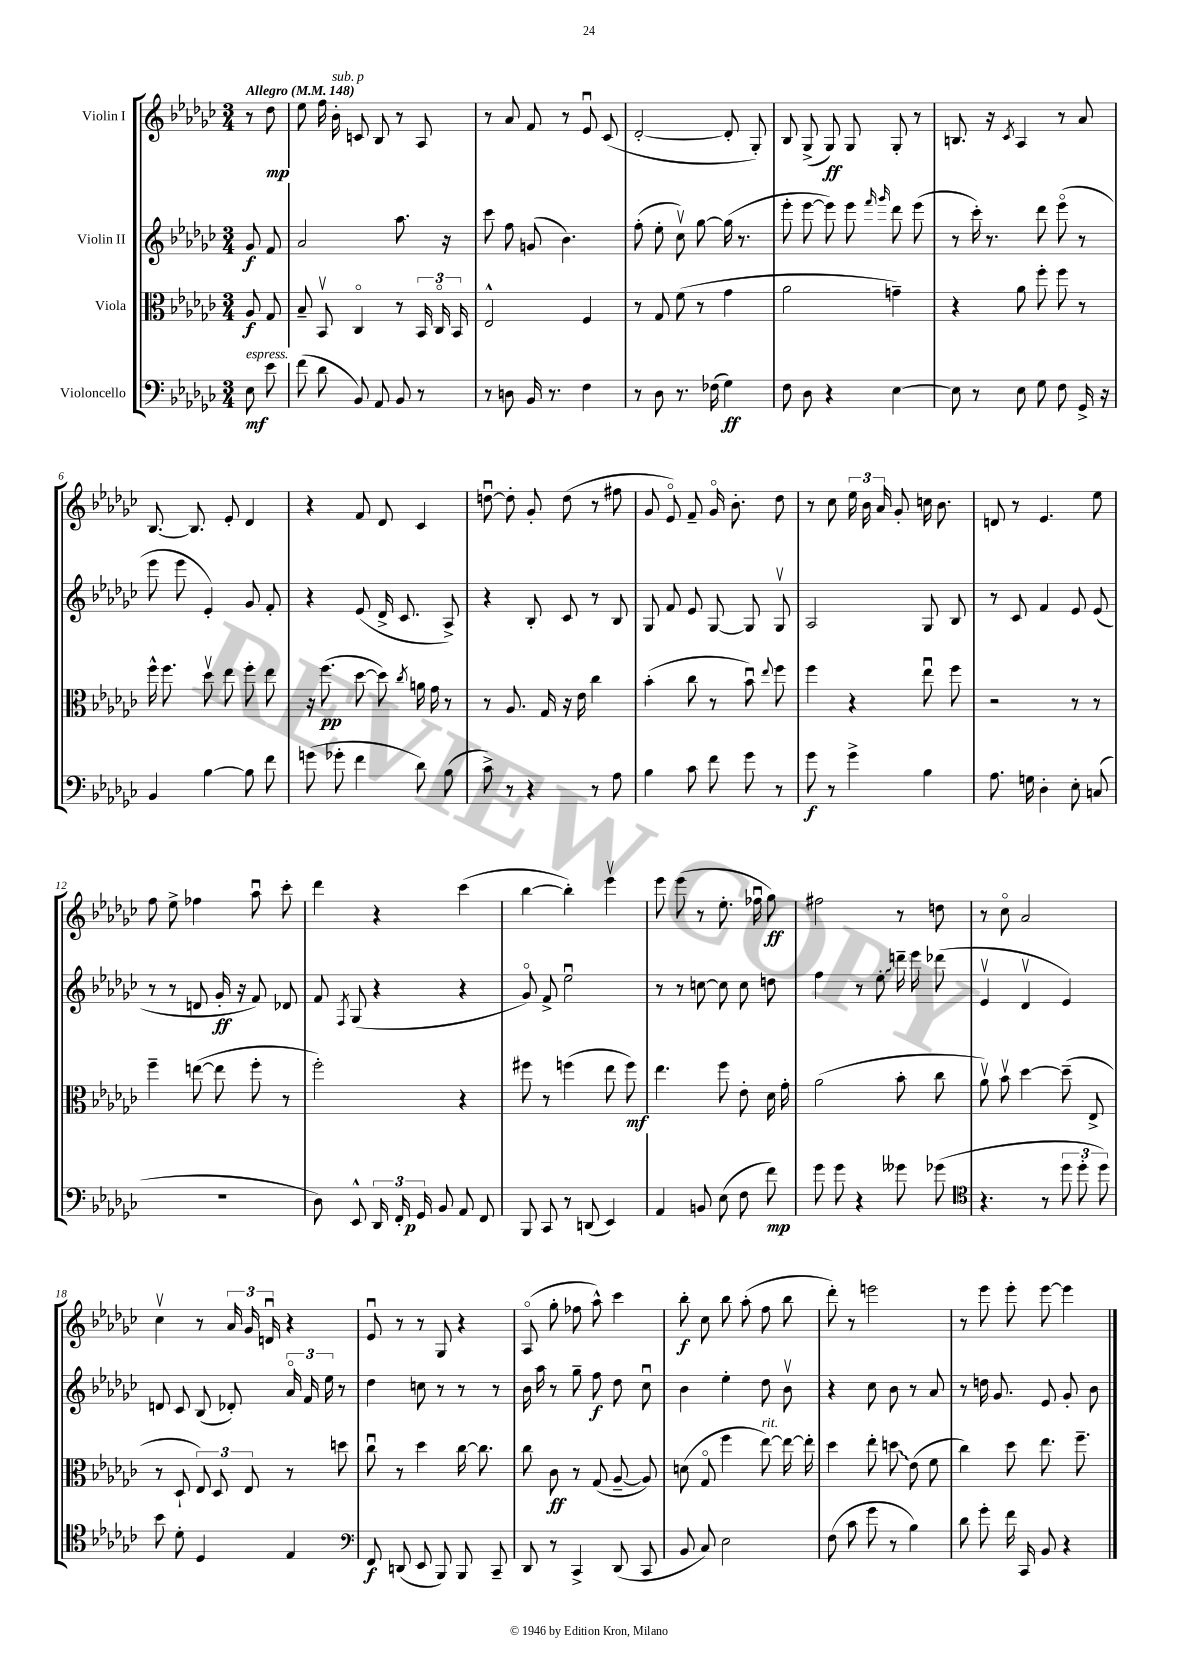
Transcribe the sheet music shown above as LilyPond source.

<<
\new StaffGroup <<
\new Staff = "s0" \with { instrumentName = "Violin I" } {
    \clef treble \key ges \major \numericTimeSignature \time 3/4 \partial 4 \tempo "Allegro" 4 = 148
    \autoBeamOff r8 des''8\mp |
    ees''8 f''16 bes'16-.^\markup { \italic "sub. p" } c'8 bes8 r8 aes8 |
    r8 aes'8 f'8 r8 ees'8\downbow ces'8( |
    des'2~-. des'8-. ges8-.) |
    bes8 ges8->( ges8\ff) ges8 ges8-. r8 |
    b8. r16 \acciaccatura { ces'8 } aes4 r8 aes'8 |
    bes8.~ bes8. ees'8-. des'4 |
    r4 f'8 des'8 ces'4 |
    d''8~\downbow d''8-. ges'8-. d''8( r8 fis''8 |
    ges'8 ees'8\flageolet) f'8-- ges'16\flageolet bes'8.-. des''8 |
    r8 ces''8 \tuplet 3/2 { ees''16 bes'16 aes'16 } ges'8-. c''16 bes'8. |
    d'8 r8 ees'4. ees''8 |
    f''8 ees''8-> fes''4 aes''8\downbow ces'''8-. |
    des'''4 r4 ces'''4( |
    bes''4~ bes''4-.) ees'''4\upbow |
    ees'''8 ees'''8( r8 ees''8.-. fes''16\downbow ges''8\ff) |
    fis''2 r8 d''8 |
    r8 ces''8\flageolet aes'2 |
    ces''4\upbow r8 \tuplet 3/2 { aes'16 ges'16 d'16\downbow } r4 |
    ees'8\downbow r8 r8 ges8 r4 |
    aes8\flageolet( ges''8-. fes''8 aes''8-^) ces'''4 |
    bes''8-.\f ces''8 bes''8 aes''8-.( f''8 bes''8 |
    des'''8-.) r8 e'''2 |
    r8 ees'''8 ees'''8-. ees'''8~ ees'''4 \bar "|." |
}
\new Staff = "s1" \with { instrumentName = "Violin II" } {
    \clef treble \key ges \major \numericTimeSignature \time 3/4 \partial 4
    \autoBeamOff ges'8\f f'8 |
    aes'2 aes''8. r16 |
    ces'''8 f''8 g'8( bes'4.) |
    f''8-.( ees''8-. ces''8\upbow) ges''8~ ges''16( r8. |
    ees'''8-. ees'''8~ ees'''8) ees'''8 \grace { f'''16 ges'''16 } des'''8 ees'''8( |
    r8 ces'''16-.) r8. des'''8 ees'''8\flageolet( r8 |
    ees'''8 ees'''8 ees'4-.) ges'8 f'8-. |
    r4 ees'8( des'16-> ces'8. aes8->) |
    r4 bes8-. ces'8 r8 bes8 |
    ges8 f'8 ees'8 ges8~ ges8 ges8\upbow |
    aes2 ges8 bes8 |
    r8 ces'8 f'4 ees'8 ees'8( |
    r8 r8 d'8 ges'16-.\ff r16 f'8) des'8 |
    f'8 \acciaccatura { f8 } ges8( r4 r4 |
    ges'8\flageolet) f'8-> ees''2\downbow |
    r8 r8 c''8~ c''8 c''8 d''8 |
    f''4 r8 \once \override Glissando.style = #'zigzag ees''8-.\glissando d'''16-- ees'''16 des'''8( |
    ees'4\upbow des'4\upbow ees'4) |
    d'8 ces'8 bes8( des'8-.) \tuplet 3/2 { aes'16\flageolet f'16 ees''16 } r8 |
    des''4 c''8 r8 r8 r8 |
    bes'16 aes''16 r8 ges''8-- f''8\f des''8 ces''8\downbow |
    bes'4 ees''4-. des''8 bes'8\upbow |
    r4 ces''8 bes'8 r8 aes'8 |
    r8 d''16 ges'8. ees'8 ges'8-. bes'8 \bar "|." |
}
\new Staff = "s2" \with { instrumentName = "Viola" } {
    \clef alto \key ges \major \numericTimeSignature \time 3/4 \partial 4
    \autoBeamOff aes8\f ges8 |
    bes8-- bes,8\upbow ces4\flageolet r8 \tuplet 3/2 { bes,16 ces16\flageolet bes,16 } |
    ees2-^ f4 |
    r8 ges8 f'8( r8 ges'4 |
    aes'2 g'4--) |
    r4 aes'8 f''8-. f''8 r8 |
    f''16-^ f''8. des''8\upbow ees''8 f''8-. ees''8 |
    r16 f''8.\pp( des''8~ des''8) \acciaccatura { ces''8 } a'16 ges'16 r8 |
    r8 aes8. ges16 r16 ees'16 ces''4 |
    bes'4-.( ces''8 r8 bes'8\downbow) \appoggiatura { ees''8 } f''8 |
    f''4 r4 ees''8\downbow f''8 |
    r2 r8 r8 |
    f''4-- e''8~( e''8 f''8-. r8 |
    f''2-.) r4 |
    fis''8 r8 f''4( ees''8 f''8\mf) |
    ees''4. f''8 ees'8-. des'16 ges'16-. |
    aes'2( bes'8-. ces''8 |
    aes'8\upbow) bes'8\upbow des''4~ des''8--( ees8-> |
    r8 des8-! \tuplet 3/2 { ees8) des8 ees8 } r8 d''8 |
    ces''8\downbow r8 des''4 ces''16~ ces''8. |
    ces''8 ces'8\ff r8 ges8( aes8~-- aes8) |
    d'8( ges8\flageolet f''4 ees''8~^\markup { \italic "rit." }) ees''16~ ees''16-. |
    des''4 ees''8-. \once \override Glissando.style = #'zigzag d''8\glissando ees'8( f'8 |
    ces''4) des''8 ees''8. f''8.-- \bar "|." |
}
\new Staff = "s3" \with { instrumentName = "Violoncello" } {
    \clef bass \key ges \major \numericTimeSignature \time 3/4 \partial 4
    \autoBeamOff ees8\mf^\markup { \italic "espress." } ees'8 |
    f'8( des'8 bes,8) aes,8 bes,8 r8 |
    r8 d8 bes,16 r8. f4 |
    r8 des8 r8. fes16( ges4\ff) |
    f8 des8 r4 ees4~ |
    ees8 r8 ees8 ges8 f8 ges,16-> r16 |
    bes,4 bes4~ bes8 f'8 |
    g'8( ges'8-. f'4 des'8) bes8( |
    ces'8->) r8 r4 r8 aes8 |
    bes4 ces'8 f'8 ges'8 r8 |
    ges'8\f r8 ges'4-> bes4 |
    aes8. g16 des4-. ees8-. c8( |
    R2. |
    des8) ees,8-^ \tuplet 3/2 { des,16 f,16-. ges,16\p } bes,8 aes,8 f,8 |
    bes,,8 ces,8 r8 d,8( ees,4) |
    aes,4 b,8 ees8( f8 f'8\mp) |
    ges'8 ges'8 r4 geses'8 ges'8( |
    \clef tenor r4. r8 \tuplet 3/2 { des''8 des''8-. des''8) } |
    bes'8 des'8-. des4 ees4 |
    \clef bass f,8\f d,8( ees,8 bes,,8) bes,,8 ces,8-- |
    des,8 r8 ces,4-> des,8( ces,8 |
    bes,8 ces8) ees2 |
    f8( ces'8 ges'8 r8 bes4) |
    des'8 ges'8-. f'16 ces,16 bes,8 r4 \bar "|." |
}
>>
>>
